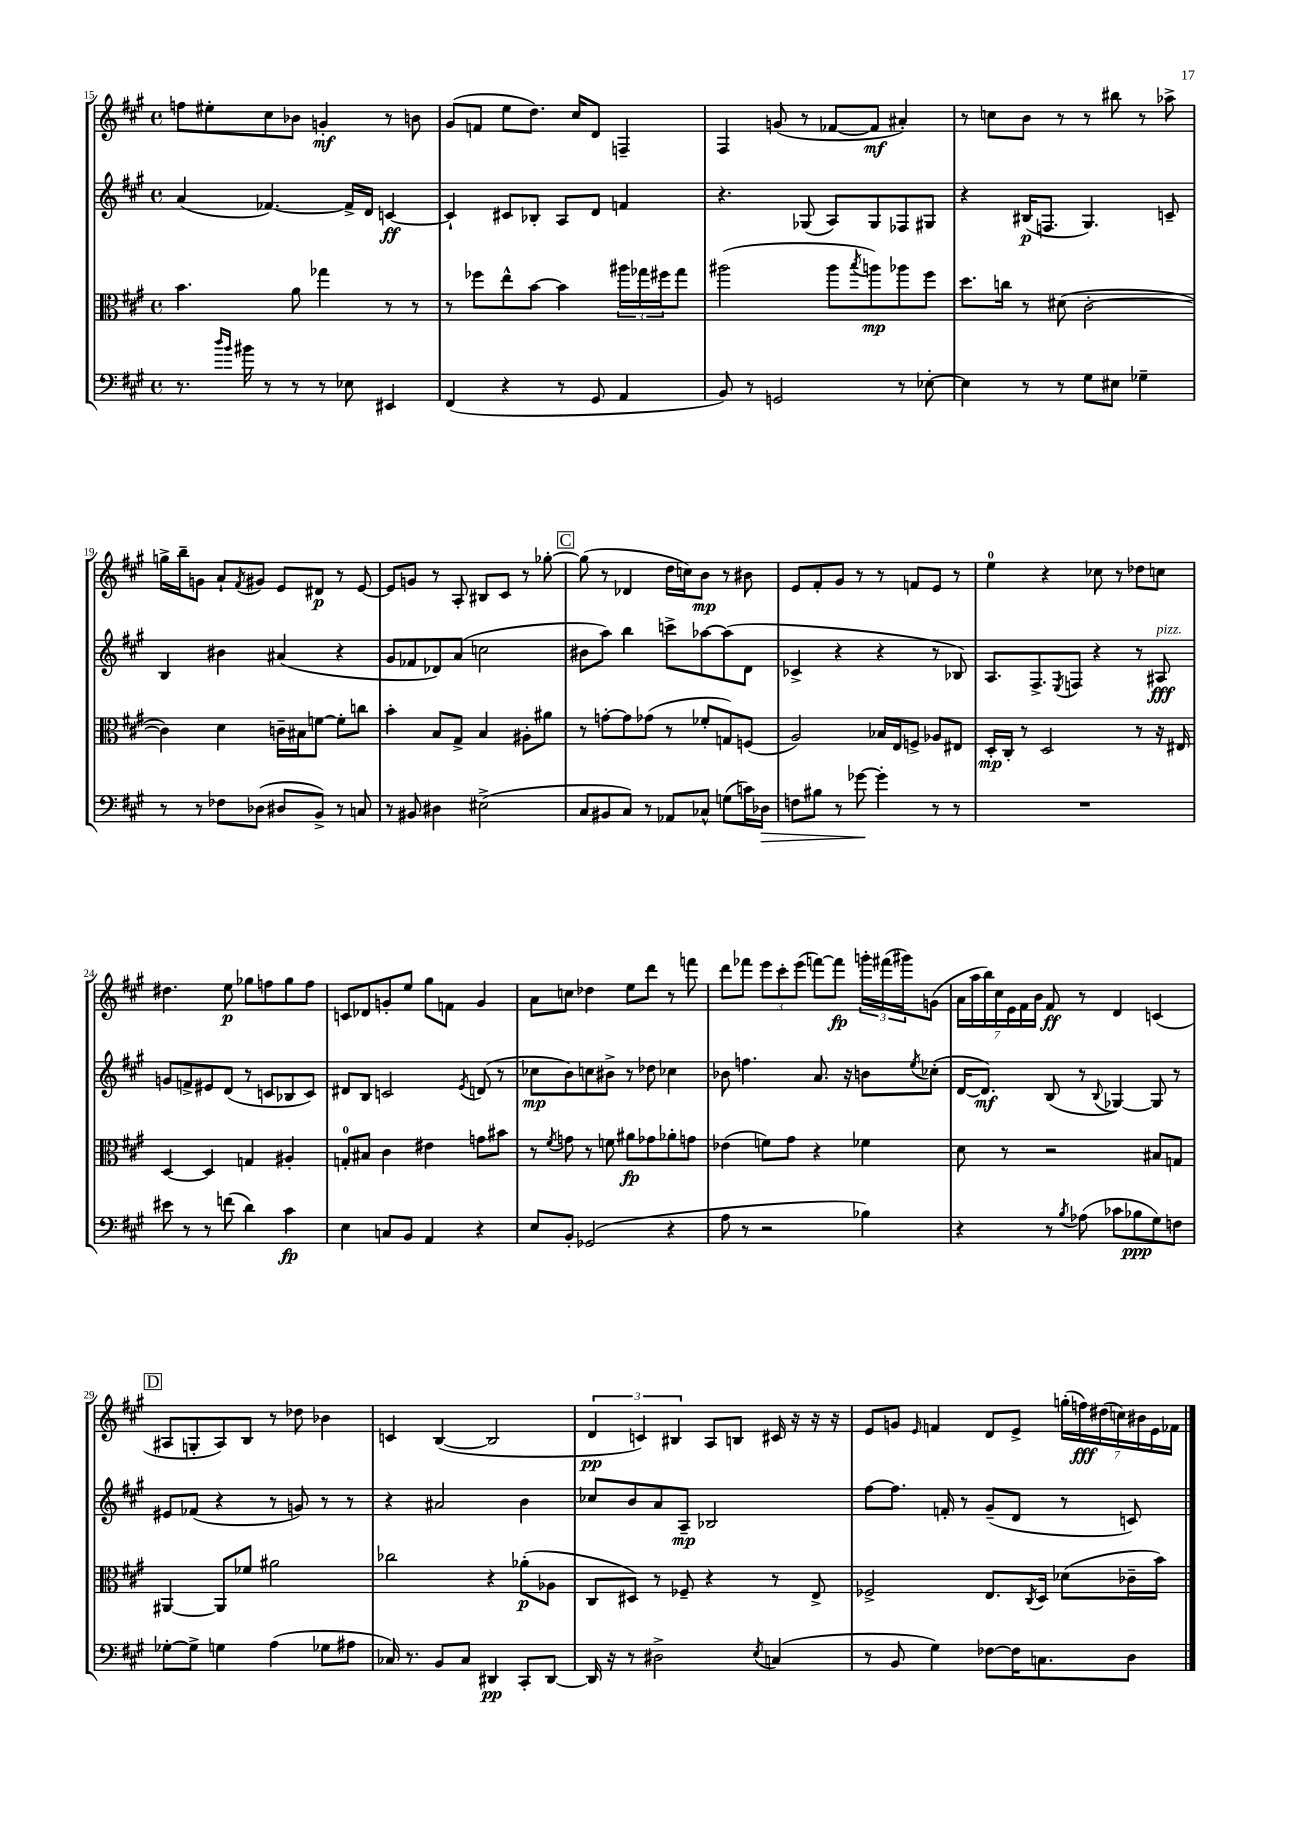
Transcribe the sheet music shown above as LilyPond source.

<<
\new StaffGroup <<
\new Staff = "s0" {
    \clef treble \key a \major \defaultTimeSignature \time 4/4
    f''8 eis''8-. cis''8 bes'8 g'4-.\mf r8 b'8 |
    gis'8( f'8 e''8 d''8.) cis''16 d'8 f4-- |
    fis4 g'8( r8 fes'8~ fes'8\mf ais'4-.) |
    r8 c''8 b'8 r8 r8 bis''8 r8 aes''8-> |
    g''16-> b''16-- g'8 a'8-! \acciaccatura { fis'8 } gis'8 e'8 dis'8\p r8 e'8~ |
    e'8 g'8 r8 a8-. bis8 cis'8 r8 ges''8~-. |
    \mark \markup { \box "C" } ges''8( r8 des'4 d''16 c''16) b'8\mp r8 bis'8 |
    e'8 fis'8-. gis'8 r8 r8 f'8 e'8 r8 |
    e''4-0 r4 ces''8 r8 des''8 c''8 |
    dis''4. e''8\p ges''8 f''8 ges''8 f''8 |
    c'8 des'8 g'8-. e''8 gis''8 f'8 g'4 |
    a'8 c''8 des''4 e''8 d'''8 r8 f'''8 |
    d'''8 fes'''8 \tuplet 3/2 { e'''8 cis'''8-. e'''8( } f'''8~) f'''8\fp \tuplet 3/2 { g'''16-. fis'''16( gis'''16) } g'8( |
    \tuplet 7/4 { a'16 a''16 b''16) cis''16 e'16 fis'16 b'16 } fis'8\ff r8 d'4 c'4( |
    \mark \markup { \box "D" } ais8 g8-. ais8) b8 r8 des''8 bes'4 |
    c'4 b4~( b2 |
    \tuplet 3/2 { d'4\pp c'4) bis4 } a8 b8 cis'16 r16 r16 r16 |
    e'8 g'8 \grace { e'16 } f'4 d'8 e'8-> \tuplet 7/4 { g''16-.( f''16\fff) dis''16( c''16) bis'16 e'16 fes'16 } \bar "|." |
}
\new Staff = "s1" {
    \clef treble \key a \major \defaultTimeSignature \time 4/4
    a'4( fes'4.~) fes'16-> d'16 c'4~\ff |
    c'4-! cis'8 bes8-. a8 d'8 f'4 |
    r4. ges8( a8) ges8 fes8 gis8 |
    r4 bis16\p( f8. gis4.) c'8-- |
    b4 bis'4 ais'4( r4 |
    gis'8 fes'8 des'8) a'8( c''2 |
    \mark \markup { \box "C" } bis'8 a''8) b''4 c'''8-> aes''8~ aes''8( d'8 |
    ces'4-> r4 r4 r8 bes8) |
    a8. fis8.-> \acciaccatura { e8 } f8 r4 r8 ais8\fff^\markup { \italic "pizz." } |
    g'8 f'8-> eis'8 d'8( r8 c'8 bes8 c'8) |
    dis'8 b8 c'2 \acciaccatura { e'8 } d'8( r8 |
    ces''8\mp b'8) c''8 bis'8-> r8 des''8 ces''4 |
    bes'8 f''4. a'8. r16 b'8 \acciaccatura { e''8 } ces''8-.( |
    d'16~ d'8.\mf) b8( r8 \appoggiatura { b8 } ges4~) ges8 r8 |
    \mark \markup { \box "D" } eis'8 fes'8( r4 r8 g'8) r8 r8 |
    r4 ais'2 b'4 |
    ces''8 b'8 a'8 a8--\mp bes2 |
    fis''8~ fis''8. f'16-. r8 gis'8--( d'8 r8 c'8) \bar "|." |
}
\new Staff = "s2" {
    \clef alto \key a \major \defaultTimeSignature \time 4/4
    b'4. a'8 ges''4 r8 r8 |
    r8 fes''8 e''8-^ b'8~ b'4 \tuplet 3/2 { ais''16 ges''16 fis''16 } ges''8 |
    ais''2( ais''8 \acciaccatura { b''8 } a''8\mp) aes''8 fis''8 |
    d''8. c''16 r8 dis'8( cis'2~-. |
    cis'4) d'4 c'16-- bis16 f'8~ f'8-. c''8 |
    b'4-. b8 gis8-> b4 ais8-. ais'8 |
    \mark \markup { \box "C" } r8 g'8~-. g'8 ges'8( r8 fes'8-. g8) f8( |
    a2) bes16 e16 f8-> aes8 eis8 |
    d16-.\mp cis16-. r8 d2 r8 r16 eis16 |
    d4~ d4 g4 ais4-. |
    g8-0-. bis8 cis'4 eis'4 g'8 bis'8 |
    r8 \acciaccatura { fis'8 } g'8 r8 f'8 ais'8\fp ges'8 aes'8-. g'8 |
    ees'4( f'8) gis'8 r4 fes'4 |
    d'8 r8 r2 bis8 g8 |
    \mark \markup { \box "D" } ais,4~ ais,8 fes'8 ais'2 |
    ces''2 r4 aes'8-.\p( aes8 |
    cis8 dis8) r8 fes8-- r4 r8 e8-> |
    fes2-> e8. \acciaccatura { cis8 } d16 des'8( ces'16-- b'16) \bar "|." |
}
\new Staff = "s3" {
    \clef bass \key a \major \defaultTimeSignature \time 4/4
    r8. \grace { d''16 b'16 } bis'16 r8 r8 r8 ees8 eis,4 |
    fis,4( r4 r8 gis,8 a,4 |
    b,8) r8 g,2 r8 ees8~-. |
    ees4 r8 r8 gis8 eis8 ges4-- |
    r8 r8 fes8 des8( dis8 b,8->) r8 c8 |
    r8 bis,8 dis4 eis2->( |
    \mark \markup { \box "C" } cis8 bis,8 cis8) r8 aes,8 ces8-^ g8( c'16) des16\> |
    f8 bis8 r8 ges'8~\! ges'4-. r8 r8 |
    R1 |
    eis'8 r8 r8 f'8( d'4) cis'4\fp |
    e4 c8 b,8 a,4 r4 |
    e8 b,8-. ges,2( r4 |
    a8 r8 r2 bes4) |
    r4 r8 \acciaccatura { b8 } aes8( ces'8 bes8\ppp gis8) f8 |
    \mark \markup { \box "D" } ges8~-. ges8-> g4 a4( ges8 ais8 |
    ces16) r8. b,8 ces8 dis,4\pp cis,8-. dis,8~ |
    dis,16 r16 r8 dis2-> \acciaccatura { e8 } c4( |
    r8 b,8 gis4) fes8~ fes16 c8. d8 \bar "|." |
}
>>
>>
\layout { \context { \Score currentBarNumber = #15 } }
